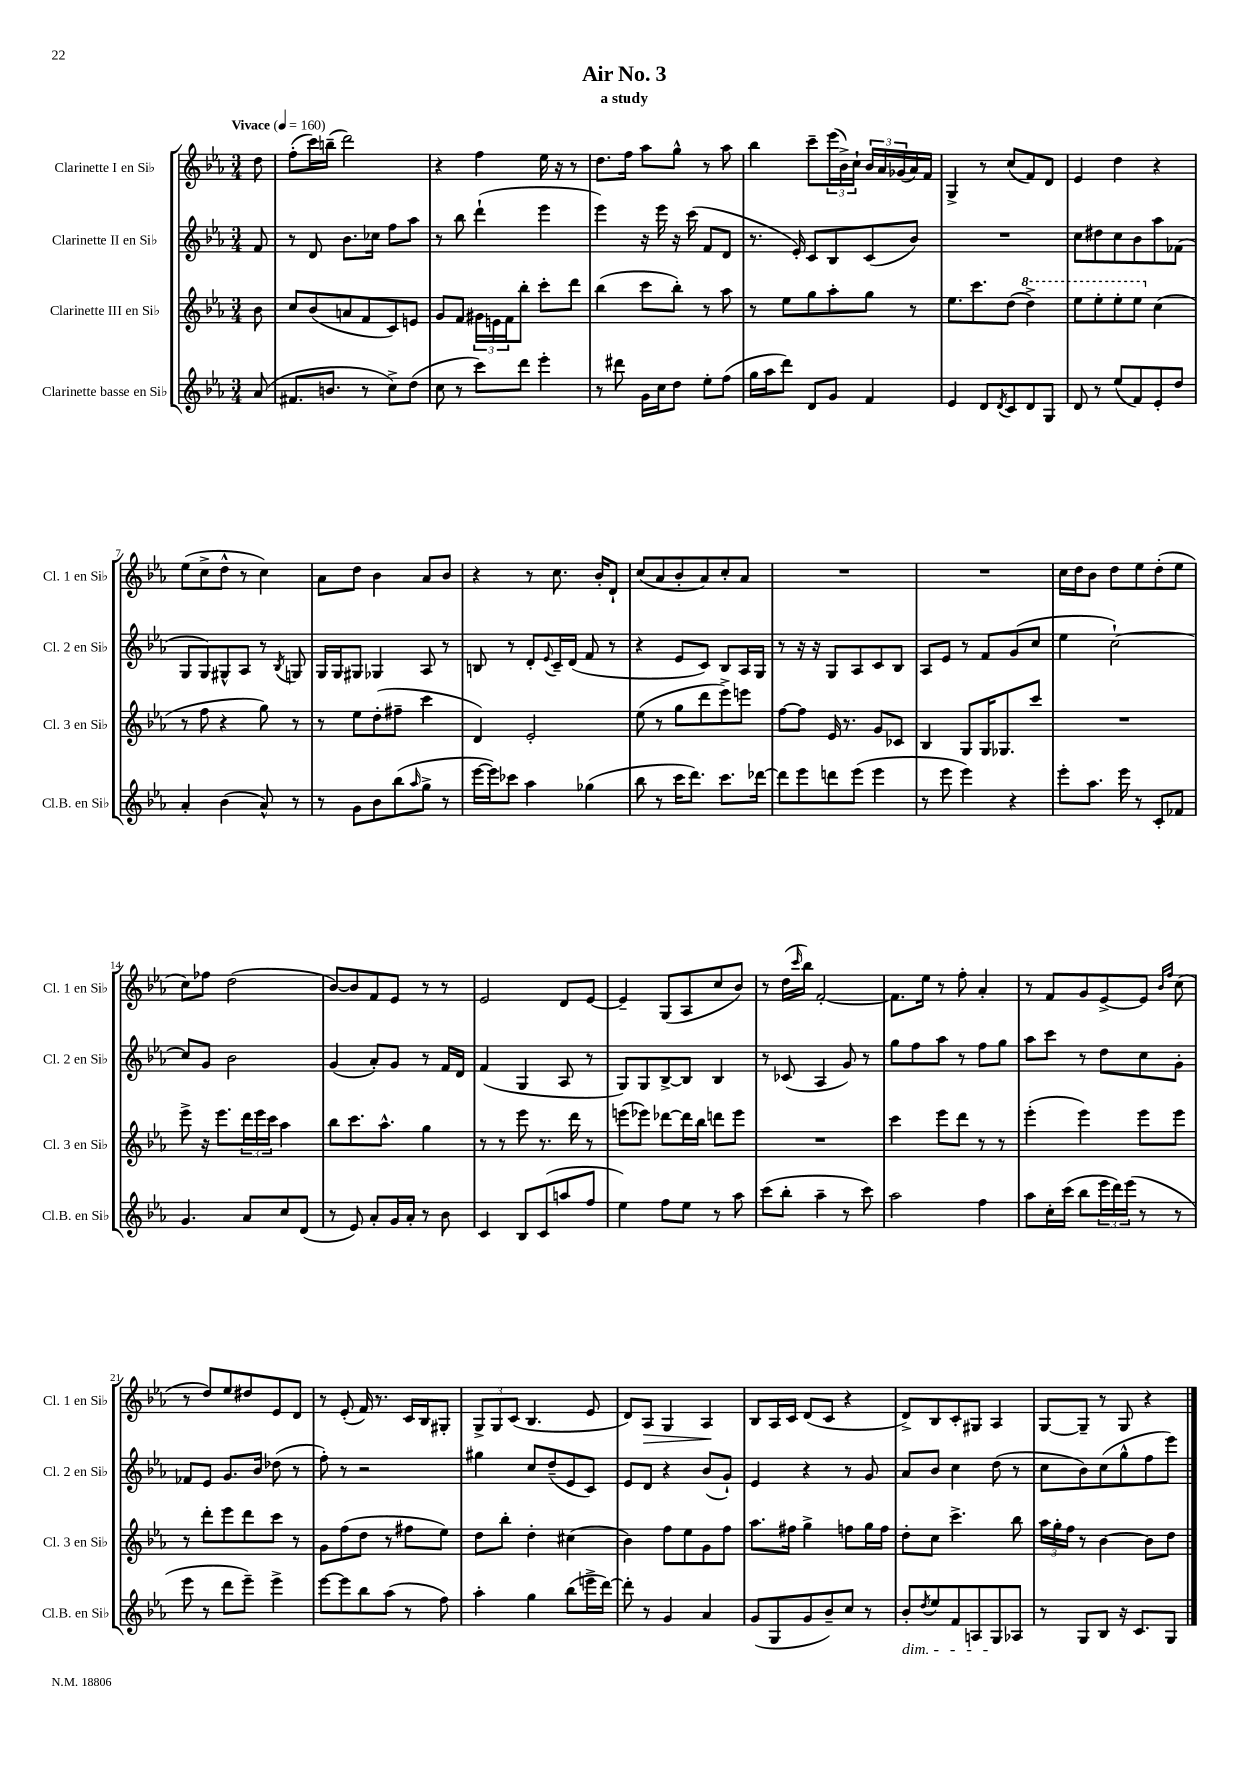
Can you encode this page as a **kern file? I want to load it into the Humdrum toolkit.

**kern	**kern	**kern	**kern
*staff4	*staff3	*staff2	*staff1
*clefG2	*clefG2	*clefG2	*clefG2
*k[b-e-a-]	*k[b-e-a-]	*k[b-e-a-]	*k[b-e-a-]
*M3/4	*M3/4	*M3/4	*M3/4
*MM160	*MM160	*MM160	*MM160
(8a-	8b-	8f	8dd
=	=	=	=
8.f#	8cc	8r	(8ff'
.	(8b-	8d	16ccc)
8.b	.	.	(16bb~
.	8a	8.b-	2ddd)
8r	8f	.	.
.	.	16cc-	.
8cc^)	8c)	8ff	.
(8dd	8e	8aa-	.
=	=	=	=
8cc	8g	8r	4r
8r	8f	8bb-	.
8ccc)	24g#	(4ddd`	4ff
.	24e	.	.
.	24f	.	.
8ddd	8bb-'	.	.
4eee-'	8ccc'	4eee-	16ee-
.	.	.	16r
.	8ddd	.	8r
=	=	=	=
8r	(4bb-	4eee-)	8.dd
8ddd#	.	.	.
.	.	.	16ff
16g	8ccc	16r	8aa-
16cc	.	16eee-	.
8dd	8bb-')	16r	8gg^^
.	.	(16ccc	.
8ee-'	8r	8f	8r
(8ff	8aa-	8d	8aa-
=	=	=	=
16gg	8r	8.r	4bb-
16aa-	.	.	.
8ddd)	8ee-	.	.
.	.	16e-')	.
8d	8gg	8c	8ccc~
8g	8aa-'	8B-	(24eee-
.	.	.	24b-^)
.	.	.	24cc`
4f	8gg	(8c	24b-
.	.	.	24a-
.	.	.	(24g-
.	8r	8b-)	16a-)
.	.	.	16f
=	=	=	=
4e-	8.ee-	2.r	4G^
.	8.ccc	.	.
8d	.	.	8r
8qd	.	.	.
8c	(8dd	.	(8cc
8d	4ddd^)	.	8f)
8G	.	.	8d
=	=	=	=
8d	8eee-	8cc	4e-
8r	8eee-'	8dd#	.
(8ee-	8eee-'	8cc	4dd
8f)	8eee-	8b-	.
8e-'	(4cc	8aa-	4r
8dd	.	(8f-	.
=	=	=	=
4a-'	8r	8G	(8ee-
.	8ff	8G)	8cc^
(4b-	4r	8G#^^	8dd^^
.	.	8A-	8r
8a-^^)	8gg)	8r	4cc)
.	.	8qB-	.
8r	8r	8G	.
=	=	=	=
8r	8r	16G	8a-
.	.	16G	.
8g	8ee-	8G#	8dd
8b-	(8dd'	4G-	4b-
(8bb-	8ff#~	.	.
16qqaa-	.	.	.
8gg^	4ccc	8A-	8a-
8r	.	8r	8b-
=	=	=	=
[16eee-	4d)	8B	4r
16eee-])	.	.	.
8ccc-	.	8r	.
4aa-	2e-'	8d'	8r
.	.	8qqe-	.
.	.	16c~	8.cc
.	.	(16d	.
(4gg-	.	8f	.
.	.	.	16b-'
.	.	8r	8d`
=	=	=	=
8bb-	(8ee-	4r	(8cc
8r	8r	.	8a-
16ccc	8gg	8e-	8b-'
8.ddd)	.	.	.
.	8ddd	8c)	8a-)
8.ccc	8eee-^)	8B-	8cc'
.	8eee	16A-	8a-
[16ddd-	.	16G	.
=	=	=	=
8ddd-]	[8ff	8r	2.r
8eee-	8ff]	16r	.
.	.	16r	.
8ddd	16e-	8G	.
.	8.r	.	.
(8eee-	.	8A-	.
4eee-	8g	8c	.
.	8c-	8B-	.
=	=	=	=
8r	4B-	8A-	2.r
8eee-	.	8e-	.
4eee-)	8G	8r	.
.	16G	8f	.
.	8.G-	.	.
4r	.	(8g	.
.	8ccc	8cc	.
=	=	=	=
8eee-'	2.r	4ee-	16cc
.	.	.	16dd
8.aa-	.	.	8b-
.	.	[2cc`)	8dd
16eee-	.	.	.
8r	.	.	8ee-
8c'	.	.	(8dd'
8f-	.	.	8ee-
=	=	=	=
4.g	8eee-^	8cc]	8cc)
.	16r	8g	8ff-
.	8.eee-	.	.
.	.	2b-	(2dd
8a-	24ddd	.	.
.	24eee-	.	.
.	24ccc	.	.
8cc	4aa-	.	.
(8d	.	.	.
=	=	=	=
8r	8bb-	(4g	[8b-)
8e-)	8.ccc	.	8b-]
8a-'	.	8a-')	8f
.	8.aa-^^	.	.
16g	.	8g	8e-
16a-'	.	.	.
8r	4gg	8r	8r
8b-	.	16f	8r
.	.	16d	.
=	=	=	=
4c	8r	(4f	2e-
.	8r	.	.
8B-	8eee-	4G	.
(8c	8.r	.	.
8aa	.	8A-	8d
.	16ddd	.	.
8ff	8r	8r	[8e-
=	=	=	=
4ee-)	(8eee	8G)	4e-~]
.	8eee-)	8G	.
8ff	[8ddd-	[8B-^	(8G
8ee-	16ddd-]	8B-]	8A-
.	16bb-	.	.
8r	8ddd	4B-	8cc
8aa-	8eee-	.	8b-)
=	=	=	=
(8ccc	2.r	8r	8r
8bb-'	.	(8c-	(16dd
.	.	.	16qqccc
.	.	.	16bb-)
4aa-~	.	4A-	[2f'
8r	.	8g)	.
8ccc)	.	8r	.
=	=	=	=
2aa-	4ccc	8gg	8.f]
.	.	8ff	.
.	.	.	16ee-
.	8eee-	8aa-	8r
.	8ddd	8r	8ff'
4ff	8r	8ff	4a-'
.	8r	8gg	.
=	=	=	=
8aa-	(4eee-'	8aa-	8r
16cc'	.	8ccc	8f
(16ccc	.	.	.
8bb-	4eee-)	8r	8g
24eee-	.	8dd	[8e-^
24ddd)	.	.	.
(24eee-	.	.	.
8r	8eee-	8cc	8e-]
.	.	.	16qqb-
.	.	.	16qqff
8r	8eee-	8g'	(8cc
=	=	=	=
8eee-	8r	8f-	8r
8r	8ddd'	8e-	8dd)
8ddd	8eee-	8.g	8ee-
8eee-~)	8ddd	.	8dd#
.	.	16b-	.
4eee-^	8ccc	(8dd-	8e-
.	8r	8r	8d
=	=	=	=
[8eee-	8g	8ff')	8r
8eee-]	(8ff	8r	(8e-'
8bb-	8dd	2r	16f)
.	.	.	8.r
(8aa-	8r	.	.
8r	8ff#	.	16c
.	.	.	16B-
8ff)	8ee-)	.	8G#'
=	=	=	=
4aa-'	8dd	4gg#	12G^
.	.	.	12G
.	8bb-'	.	.
.	.	.	(12c
4gg	4dd'	8cc	4.B-
.	.	(8dd~	.
(8bb-	(4cc#	8e-	.
16eee^	.	8c)	8e-
[16ddd)	.	.	.
=	=	=	=
8ddd']	4b-)	8e-	8d)
8r	.	8d	8A-
4g	8ff	4r	4G
.	8ee-	.	.
4a-	8g	(8b-	4A-
.	8ff	8g`)	.
=	=	=	=
(8g	8.aa-	4e-	8B-
8G	.	.	16A-
.	16ff#	.	16c
8g	4gg^	4r	(8d
8b-~)	.	.	8c
8cc	8ff	8r	4r
8r	16gg	8g	.
.	16ff	.	.
=	=	=	=
8b-'	8dd'	8a-	8d^)
8qdd	.	.	.
8ee-	8cc	8b-	8B-
8f	4.ccc^	4cc	8c'
8A	.	.	8G#
8G	.	(8dd	4A-
8A-	8bb-	8r	.
=	=	=	=
8r	24aa-	8cc	[8G
.	24gg'	.	.
.	24ff	.	.
8G	8r	8b-)	8G~]
8B-	[4b-	(8cc	8r
16r	.	8gg^^	8G
8.c	.	.	.
.	8b-]	8ff	4r
8G	8dd	8eee-)	.
==	==	==	==
*-	*-	*-	*-
